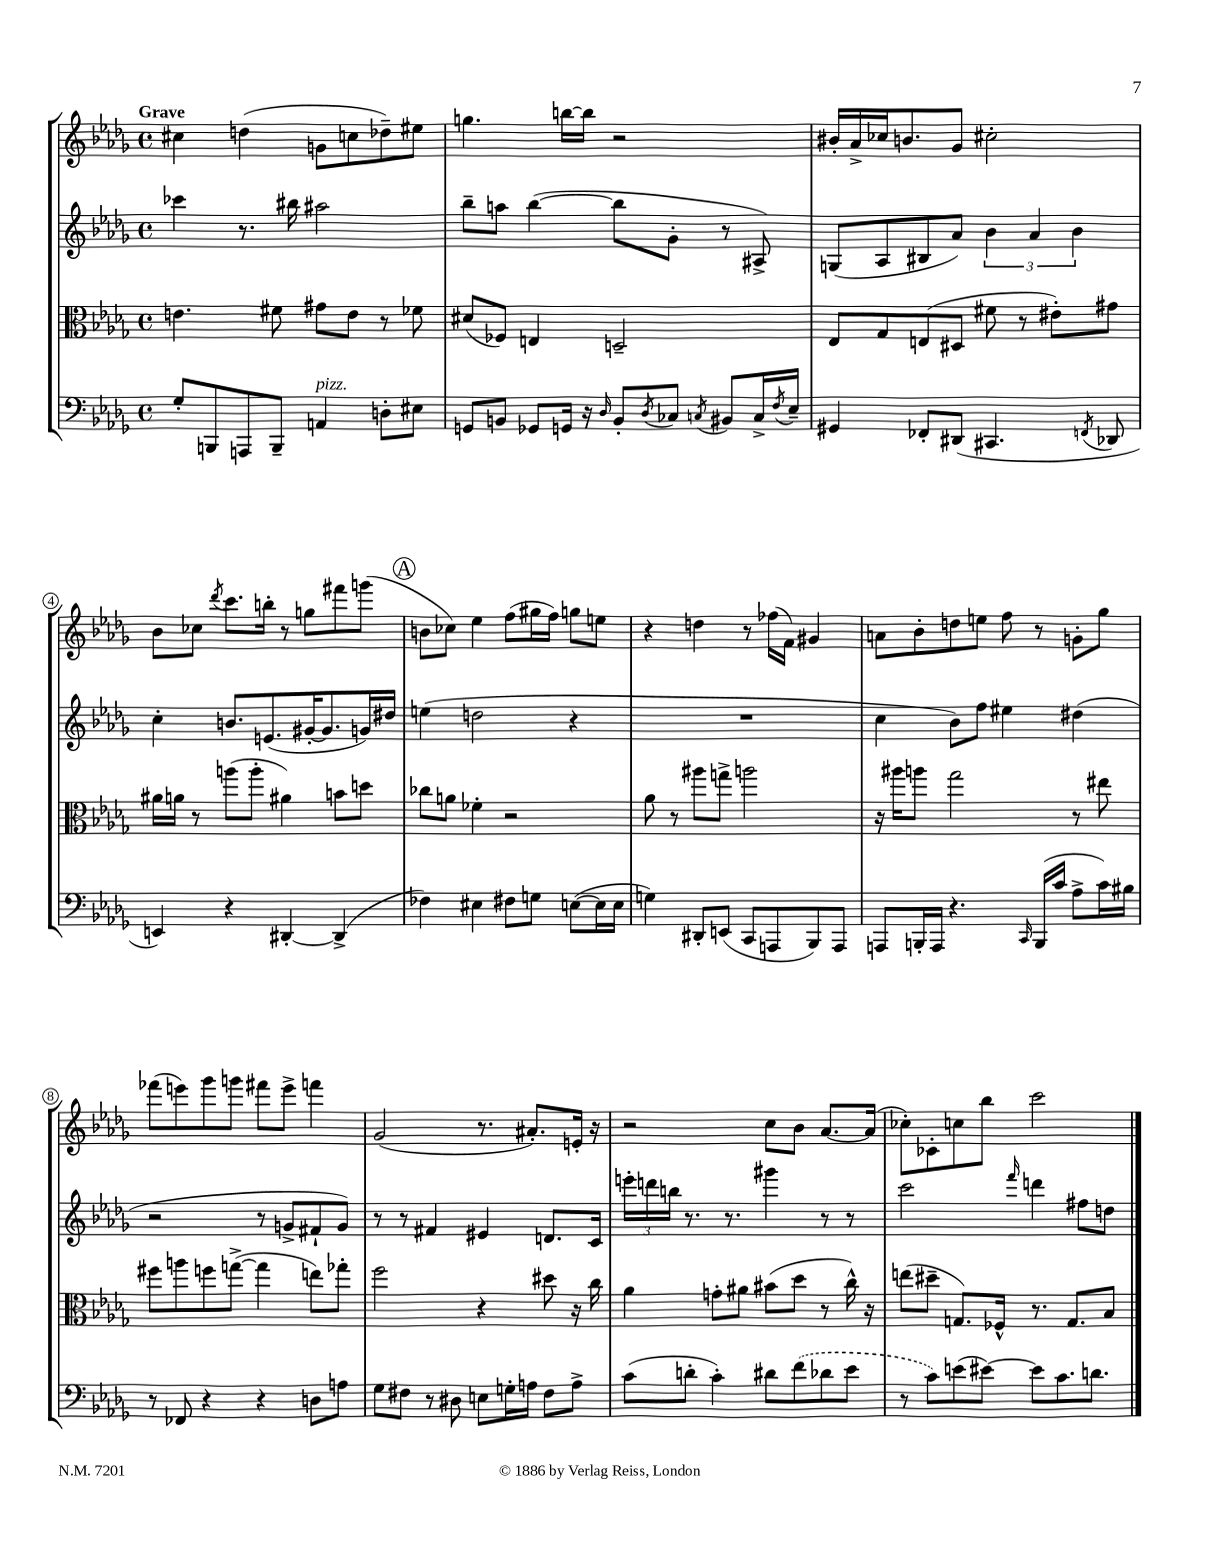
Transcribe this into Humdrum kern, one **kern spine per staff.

**kern	**kern	**kern	**kern
*part4	*part3	*part2	*part1
*staff4	*staff3	*staff2	*staff1
*clefF4	*clefC3	*clefG2	*clefG2
*k[b-e-a-d-g-]	*k[b-e-a-d-g-]	*k[b-e-a-d-g-]	*k[b-e-a-d-g-]
*M4/4	*M4/4	*M4/4	*M4/4
*met(c)	*met(c)	*met(c)	*met(c)
=1	=1	=1	=1
!	!	!	!LO:TX:a:B:t=Grave
8G-'/L	4.en\	4ccc-X\	4cc#X\
8BBBn/	.	.	.
8AAAn/	.	8.r	(4ddn\
8BBB~/J	8f#X\	.	.
.	.	16bb#X\	.
!LO:TX:a:i:t=pizz.	!	!	!
4AAn/	8g#X\L	2aa#X\	8gn\L
.	8e\J	.	8ccn\
8Dn'\L	8r	.	8dd-X~\)
8E#X\J	8f-X\	.	8ee#X\J
=2	=2	=2	=2
8GGn/L	(8d#X/L	8bb-~\L	4.ggn\
8BBn/J	8F-X/J)	8aan\J	.
8GG-X/L	4En/	([4bb-\	.
16GGn/Jk	.	.	[16bbn\LL
16r	.	.	16bb\JJ]
16qqD-/	.	.	.
8BB'/L	2Dn~/	8bb-\L]	2r
8qD-/	.	.	.
8C-X/J	.	8g-'\J	.
8qCn/	.	.	.
8BB#X/L	.	8r	.
16C^/L	.	8A#X^/)	.
8qF/	.	.	.
16E-~/JJ	.	.	.
=3	=3	=3	=3
4GG#X/	8E-/L	(8Gn/L	16b#X'/LL
.	.	.	16a-^/
.	8G-/	8A-/	16cc-X/J
.	.	.	8.bn/
8FF-X'/L	(8En/	8B#X/	.
(8DD#X/J	8D#X/J	8a-/J)	8g-/J
4.CC#X/	8f#X\	6b-\	2cc#X'\
.	8r	.	.
.	.	6a-/	.
.	8e#X'\L)	.	.
.	.	6b-\	.
8qFFn/	.	.	.
8DD-X/	8g#X\J	.	.
!!LO:LB:g=z
=4	=4	=4	=4
4EEn/)	16a#X\LL	4cc'\	8b-\L
.	16an\JJ	.	.
.	8r	.	8cc-X\J
.	.	.	8qddd-/
4r	(8aan\L	8.bn/L	8.ccc\L
.	8aa'\J	.	.
.	.	(8.en/	16bbn'\Jk
[4DD#X'/	4a#X\)	.	8r
.	.	[16g#X'/K	8ggn\L
.	.	8.g#/]	.
(4DD#^/]	8bn\L	.	8fff#X\
.	8ddn\J	16gn/L)	(8gggn\J
.	.	16dd#X/JJ	.
!!LO:REH:place=s1:t=A
=5	=5	=5	=5
4F-X\)	8cc-X\L	(4een\	8bn\L
.	8an\J	.	8cc-X\J)
4E#X\	4f-X'\	2ddn\	4ee-\
8F#X\L	2r	.	(8ff\L
8Gn\J	.	.	16gg#X\L
.	.	.	16ff\JJ)
([8En\L	.	4r	8ggn\L
16E\L]	.	.	8een\J
16E\JJ	.	.	.
=6	=6	=6	=6
4Gn\)	8a-\	1r	4r
.	8r	.	.
8DD#X'/L	8aa#X\L	.	4ddn\
(8EEn/J	8ggn^\J	.	.
8CC/L	2aan\	.	8r
8AAAn/	.	.	(16ff-X\LL
.	.	.	16f\JJ)
8BBB-/)	.	.	4g#X/
8AAA/J	.	.	.
=7	=7	=7	=7
8AAAn/L	16r	4cc\	8an\L
.	16aa#X\KL	.	.
16BBBn'/L	8aan\J	.	8b-'\
16AAA/JJ	.	.	.
4.r	2gg-\	8b-\L)	8ddn\
.	.	8ff\J	8een\J
.	.	4ee#X\	8ff\
16qqCC/	.	.	.
(16BBB/LL	.	.	8r
16c/JJ	.	.	.
8A-^\L	8r	(4dd#X\	8gn'\L
16c\L)	8ee#X\	.	8gg-\J
16B#X\JJ	.	.	.
!!LO:LB:g=z
=8	=8	=8	=8
8r	8ff#X\L	2r	(8fff-X\L
8FF-X/	8aan\	.	8eeen\)
4r	8ffn\	.	8ggg-\
.	([8ggn^\J	.	8gggn\J
4r	4gg\]	8r	8fff#X\L
.	.	8gn^/L	8eee^\J
8Dn\L	8een\L)	8f#X`/	4fffn\
8An\J	8gg-X'\J	8g/J)	.
=9	=9	=9	=9
8G-\L	2ff\	8r	(2g-/
8F#X\J	.	8r	.
8r	.	4f#X/	.
8D#X\	.	.	.
8En\L	4r	4e#X/	8.r
16Gn'\L	.	.	.
16An\JJ	.	.	8.a#X'/L)
8F#\L	8dd#X\	8.dn/L	.
8A^\J	16r	.	16en'/Jk
.	16cc\	16c/Jk	16r
=10	=10	=10	=10
(8c\L	4a-\	24eeen'\LL	2r
.	.	24dddn\	.
.	.	24bbn\JJ	.
8dn'\J	.	8.r	.
4c'\)	8gn'\L	.	.
.	.	8.r	.
.	8a#X\J	.	.
8d#X\L	(8b#X\L	4ggg#X\	8cc\L
(8f\	8dd-\J	.	8b-\J
8d-X\	8r	8r	[8.a-/L
8e-\J	16cc^^\)	8r	.
.	16r	.	(16a-/Jk]
=11	=11	=11	=11
8r	(8een\L	2ccc\	8cc-X'\L)
8c\L)	8dd#X~\J	.	8c-X'\
(8en\	8.Gn/L)	.	8ccn\
[8e#X\J)	.	.	8bb-\J
.	16F-X^^/Jk	.	.
.	.	16qqfff/	.
8e#\L]	8.r	4dddn\	2ccc\
8.c\	.	.	.
.	8.G/L	.	.
.	.	8ff#X\L	.
8.dn\J	.	.	.
.	8B-/J	8ddn\J	.
==	==	==	==
*-	*-	*-	*-
